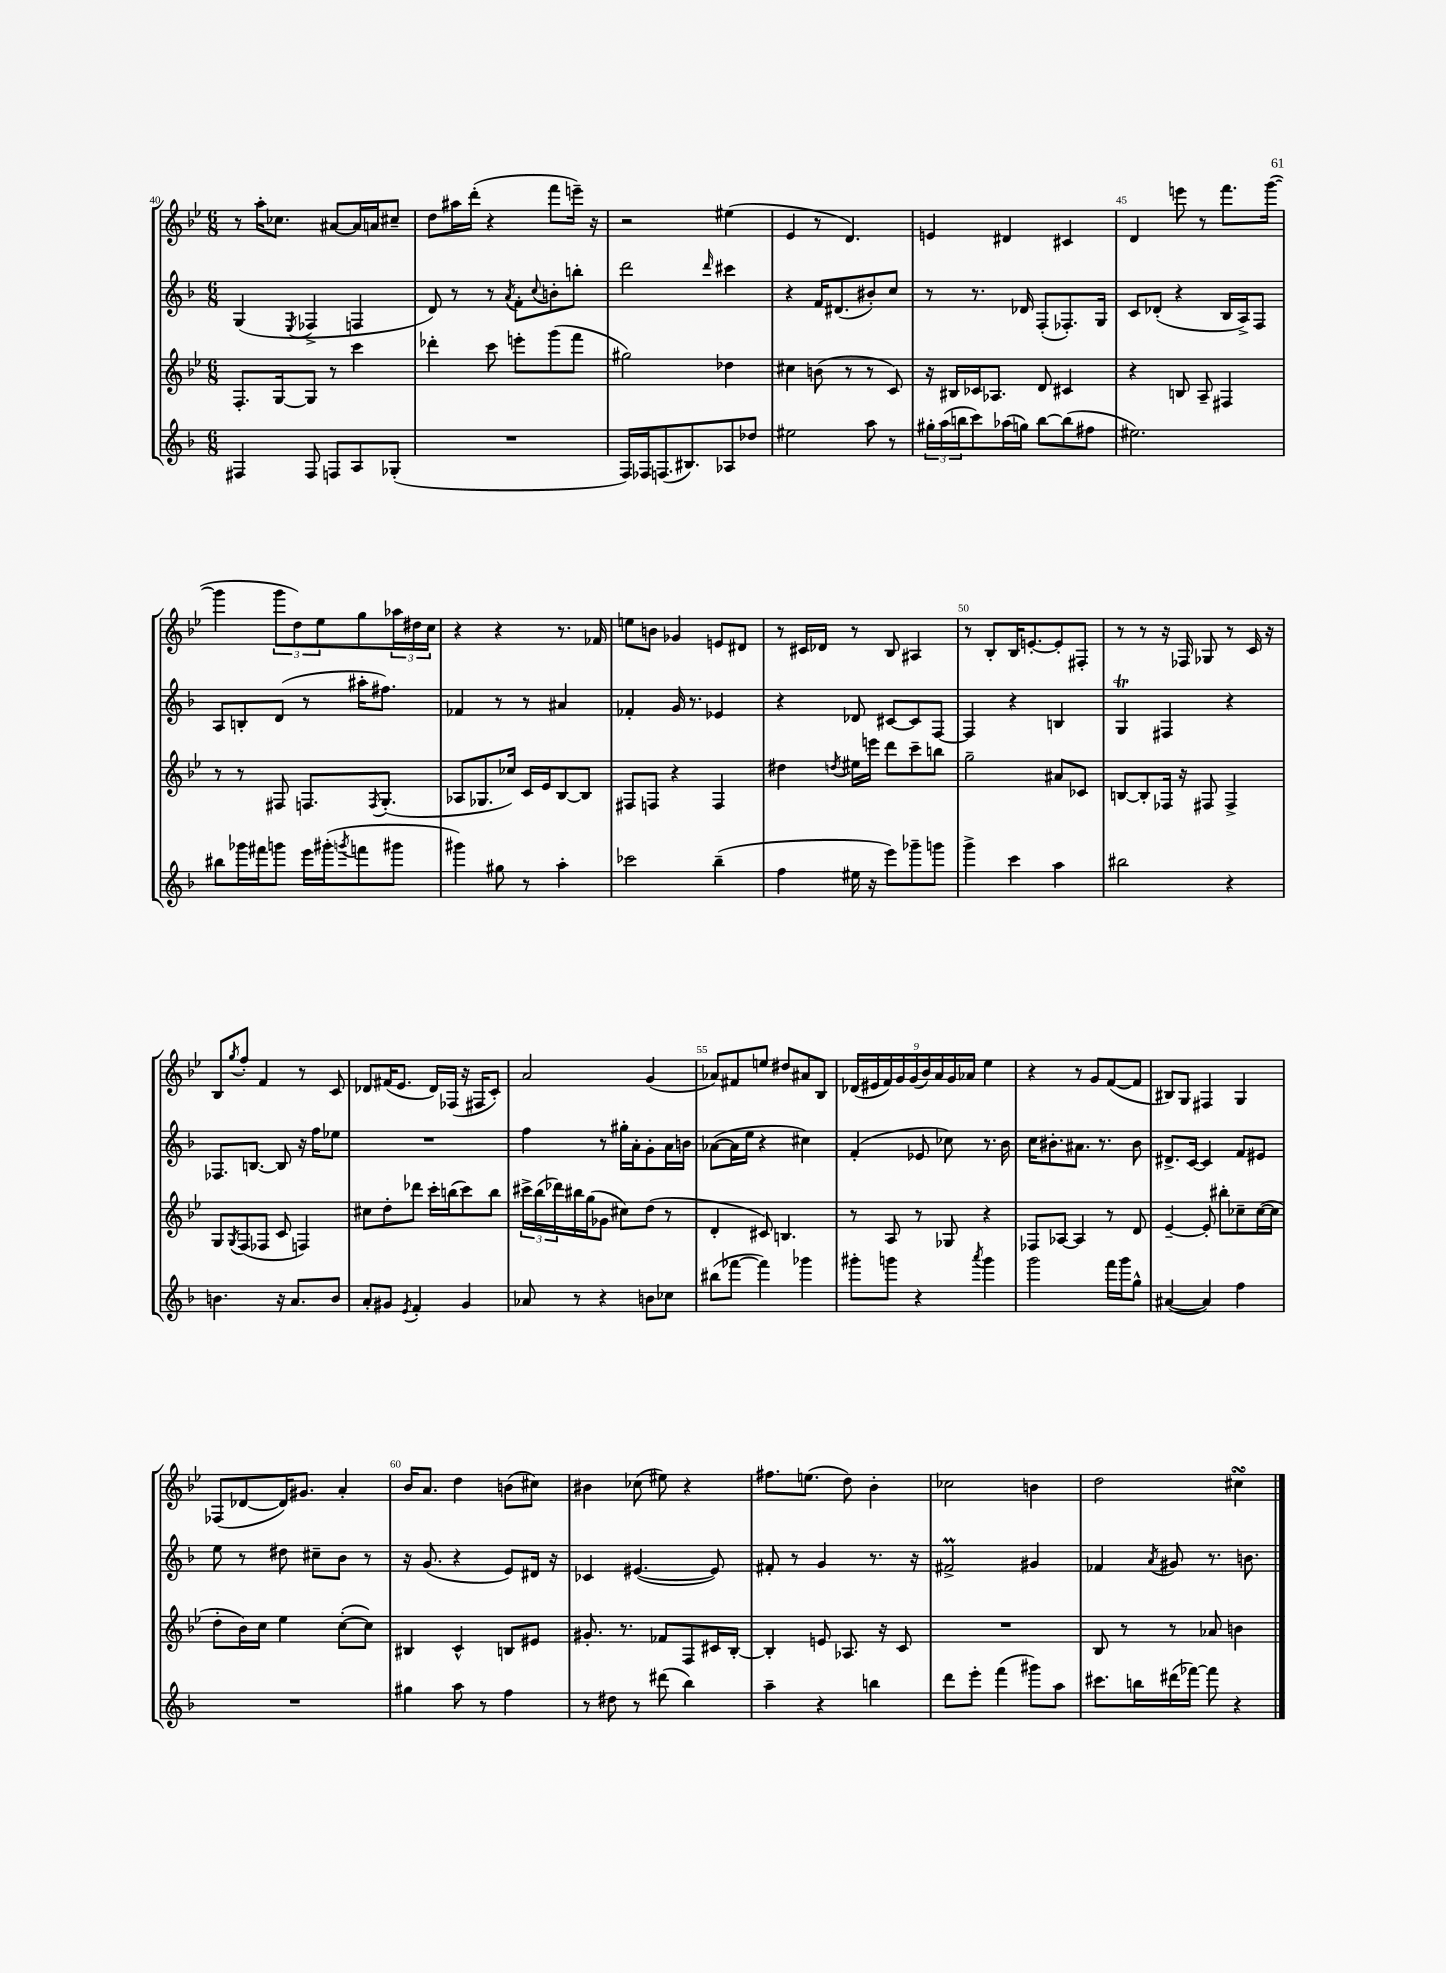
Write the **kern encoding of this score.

**kern	**kern	**kern	**kern
*staff4	*staff3	*staff2	*staff1
*clefG2	*clefG2	*clefG2	*clefG2
*k[b-]	*k[b-e-]	*k[b-]	*k[b-e-]
*M6/8	*M6/8	*M6/8	*M6/8
4F#	8.F'	(4G	8r
.	.	.	16aa'
.	[16G	.	8.cc-
.	.	8qE	.
8F#	8G]	4F-^	.
8F	8r	.	[8a#
8A	4ccc	4F	16a#]
.	.	.	16a
(8G-'	.	.	8cc#~
=	=	=	=
2.r	4ddd-'	8d)	8dd
.	.	8r	16aa#
.	.	.	(16ddd'
.	8ccc	8r	4r
.	.	8qa	.
.	8eee'	8f'	.
.	.	8qqcc	.
.	(8ggg	8b'	8fff
.	8fff	8bb'	16eee~)
.	.	.	16r
=	=	=	=
16F)	2gg#)	2ddd	2r
16F-	.	.	.
(8.F	.	.	.
8.B#)	.	.	.
.	.	16qqddd	.
8A-	4dd-	4ccc#	(4ee#
8dd-	.	.	.
=	=	=	=
2ee#	4cc#	4r	4e-
.	(8b	16f	8r
.	.	(8.d#	.
.	8r	.	4.d)
8aa	8r	8b#')	.
8r	8c)	8cc	.
=	=	=	=
24gg#'	16r	8r	4e
(24aa	.	.	.
.	16B#	.	.
24bb	.	.	.
8ccc)	16c-	8.r	.
.	8.A-	.	.
(16aa-	.	.	4d#
16gg)	.	16d-	.
[8bb	8d	(8F'	.
(8bb]	4c#	8.F-')	4c#
8ff#	.	.	.
.	.	16G	.
=	=	=	=
2.ee#)	4r	8c	4d
.	.	(8d-'	.
.	8B	4r	8eee
.	8A~	.	8r
.	4F#	16B-	8.fff
.	.	16A^)	.
.	.	8F	.
.	.	.	([16ggg
=	=	=	=
8bb#	8r	8A	4ggg]
16ggg-	8r	8B'	.
16fff#	.	.	.
8ggg	8F#	(8d	12ggg
.	.	.	12dd)
16eee	8.F	8r	.
.	.	.	12ee-
(16ggg#'	.	.	.
8qggg	.	.	.
8fff	.	16aa#'	8gg
.	8qF	.	.
.	(8.G'	8.ff#)	.
8ggg#	.	.	24aa-
.	.	.	24dd#
.	.	.	24cc
=	=	=	=
4ggg#)	8A-	4f-	4r
.	8.G-	.	.
8gg#	.	8r	4r
.	16cc-)	.	.
8r	16c	8r	.
.	16e-	.	.
4aa'	[8B-	4a#	8.r
.	8B-]	.	.
.	.	.	16f-
=	=	=	=
2ccc-	8F#	4f-'	8ee
.	8F	.	8b
.	4r	16g	4g-
.	.	8.r	.
(4bb-~	4F	4e-	8e
.	.	.	8d#
=	=	=	=
4ff	4dd#	4r	8r
.	.	.	16c#
.	.	.	16d-
.	8qdd	.	.
16ee#	16ee#	8d-	8r
16r	16eee	.	.
8eee)	8ddd	[8c#	8B-
8ggg-~	8ccc~	8c#]	4A#
8ggg	8bb	[8F	.
=	=	=	=
4ggg^	2gg~	4F]	8r
.	.	.	8B-'
4ccc	.	4r	16B-
.	.	.	[8.e'
4aa	8a#	4B	8e']
.	8c-	.	8F#'
=	=	=	=
2bb#	[8B	4G	8r
.	8B']	.	8r
.	16F-	4F#	16r
.	16r	.	16F-
.	8F#	.	8G-
4r	4F#^	4r	8r
.	.	.	16c
.	.	.	16r
=	=	=	=
4.b	8G	8.F-	8B-
.	8qG	.	8qgg
.	(8F	.	8ff'
.	.	[8.B	.
.	8F-	.	4f
16r	8c	8B]	.
8.a	.	.	.
.	4F)	16r	8r
.	.	16ff	.
8b	.	8ee-	8c
=	=	=	=
8a'	8cc#	2.r	8d-
8g#	8dd'	.	(16f#
.	.	.	8.e-
8qe	.	.	.
4f'	8ddd-	.	.
.	16ccc'	.	16d-)
.	(16bb	.	(16F-
4g#	8ccc)	.	16r
.	.	.	16F#
.	8bb	.	8c')
=	=	=	=
8a-	24ccc#^	4ff	2a
.	(24bb-	.	.
.	24ddd-)	.	.
8r	16bb#	.	.
.	(16gg	.	.
4r	8g-	8r	.
.	8cc#)	16gg#'	.
.	.	16a'	.
8b	(8dd	8g'	(4g
8cc-	8r	16a	.
.	.	16b	.
=	=	=	=
(8bb#	4d'	([8a-	8a-)
[8fff-	.	16a-]	8f#
.	.	16ee	.
4fff-])	8c#)	4r	8ee
.	4.B	.	8dd#
4ggg-	.	4cc#)	8a#
.	.	.	8B-
=	=	=	=
8ggg#'	8r	(4f'	(18d-
.	.	.	18e#
.	.	.	18f)
8ggg	8A	.	.
.	.	.	18g
.	.	.	(18g
4r	8r	8e-	.
.	.	.	18b-)
.	.	.	18a
.	8G-	8cc-)	.
.	.	.	18g
.	.	.	18a-
8qaaa	.	.	.
4ggg	4r	8.r	4ee-
.	.	16b-	.
=	=	=	=
2ggg	8F-	16cc	4r
.	.	8.b#'	.
.	[8A-	.	.
.	4A-]	8.a#	8r
.	.	.	8g
.	.	8.r	.
16fff	8r	.	([8f
16ggg	.	.	.
8gg^^	8d	8b#	8f]
=	=	=	=
([4a#	[4e-~	8.d#^	8B#)
.	.	.	8G
.	.	[16c	.
4a#])	8e-']	4c]	4F#
.	8bb#'	.	.
4ff	8cc-~	8f	4G
.	([16cc-	8e#	.
.	16cc-]	.	.
=	=	=	=
2.r	8dd'	8ee	(8F-
.	16b-)	8r	[8d-
.	16cc	.	.
.	4ee-	8dd#	16d-])
.	.	.	8.g#
.	.	8cc#~	.
.	([8cc'	8b-	4a'
.	8cc])	8r	.
=	=	=	=
4gg#	4B#	16r	16b-
.	.	(8.g	8.a
8aa	4c^^	4r	4dd
8r	.	.	.
4ff	8B	8e)	(8b
.	8e#	16d#	8cc#)
.	.	16r	.
=	=	=	=
8r	8.g#'	4c-	4b#
8dd#	.	.	.
.	8.r	.	.
8r	.	([4.e#	(8cc-
(8ddd#	8f-	.	8ee#)
4bb-)	8F	.	4r
.	16c#	8e#])	.
.	[16B-'	.	.
=	=	=	=
4aa~	4B-']	8f#'	8.ff#
.	.	8r	.
.	.	.	(8.ee
4r	8e	4g	.
.	8.A-	.	8dd)
4bb	.	8.r	4b-'
.	16r	.	.
.	8c	.	.
.	.	16r	.
=	=	=	=
8ddd	2.r	2f#^	2cc-
8eee'	.	.	.
(4fff	.	.	.
8ggg#)	.	4g#	4b
8aa	.	.	.
=	=	=	=
8.ccc#	8B-	4f-	2dd
.	8r	.	.
16bb	.	.	.
.	.	8qa	.
(16ddd#	8r	8g#	.
[16fff-)	.	.	.
8fff-]	8a-	8.r	.
4r	4b	.	4cc#
.	.	8.b	.
==	==	==	==
*-	*-	*-	*-
